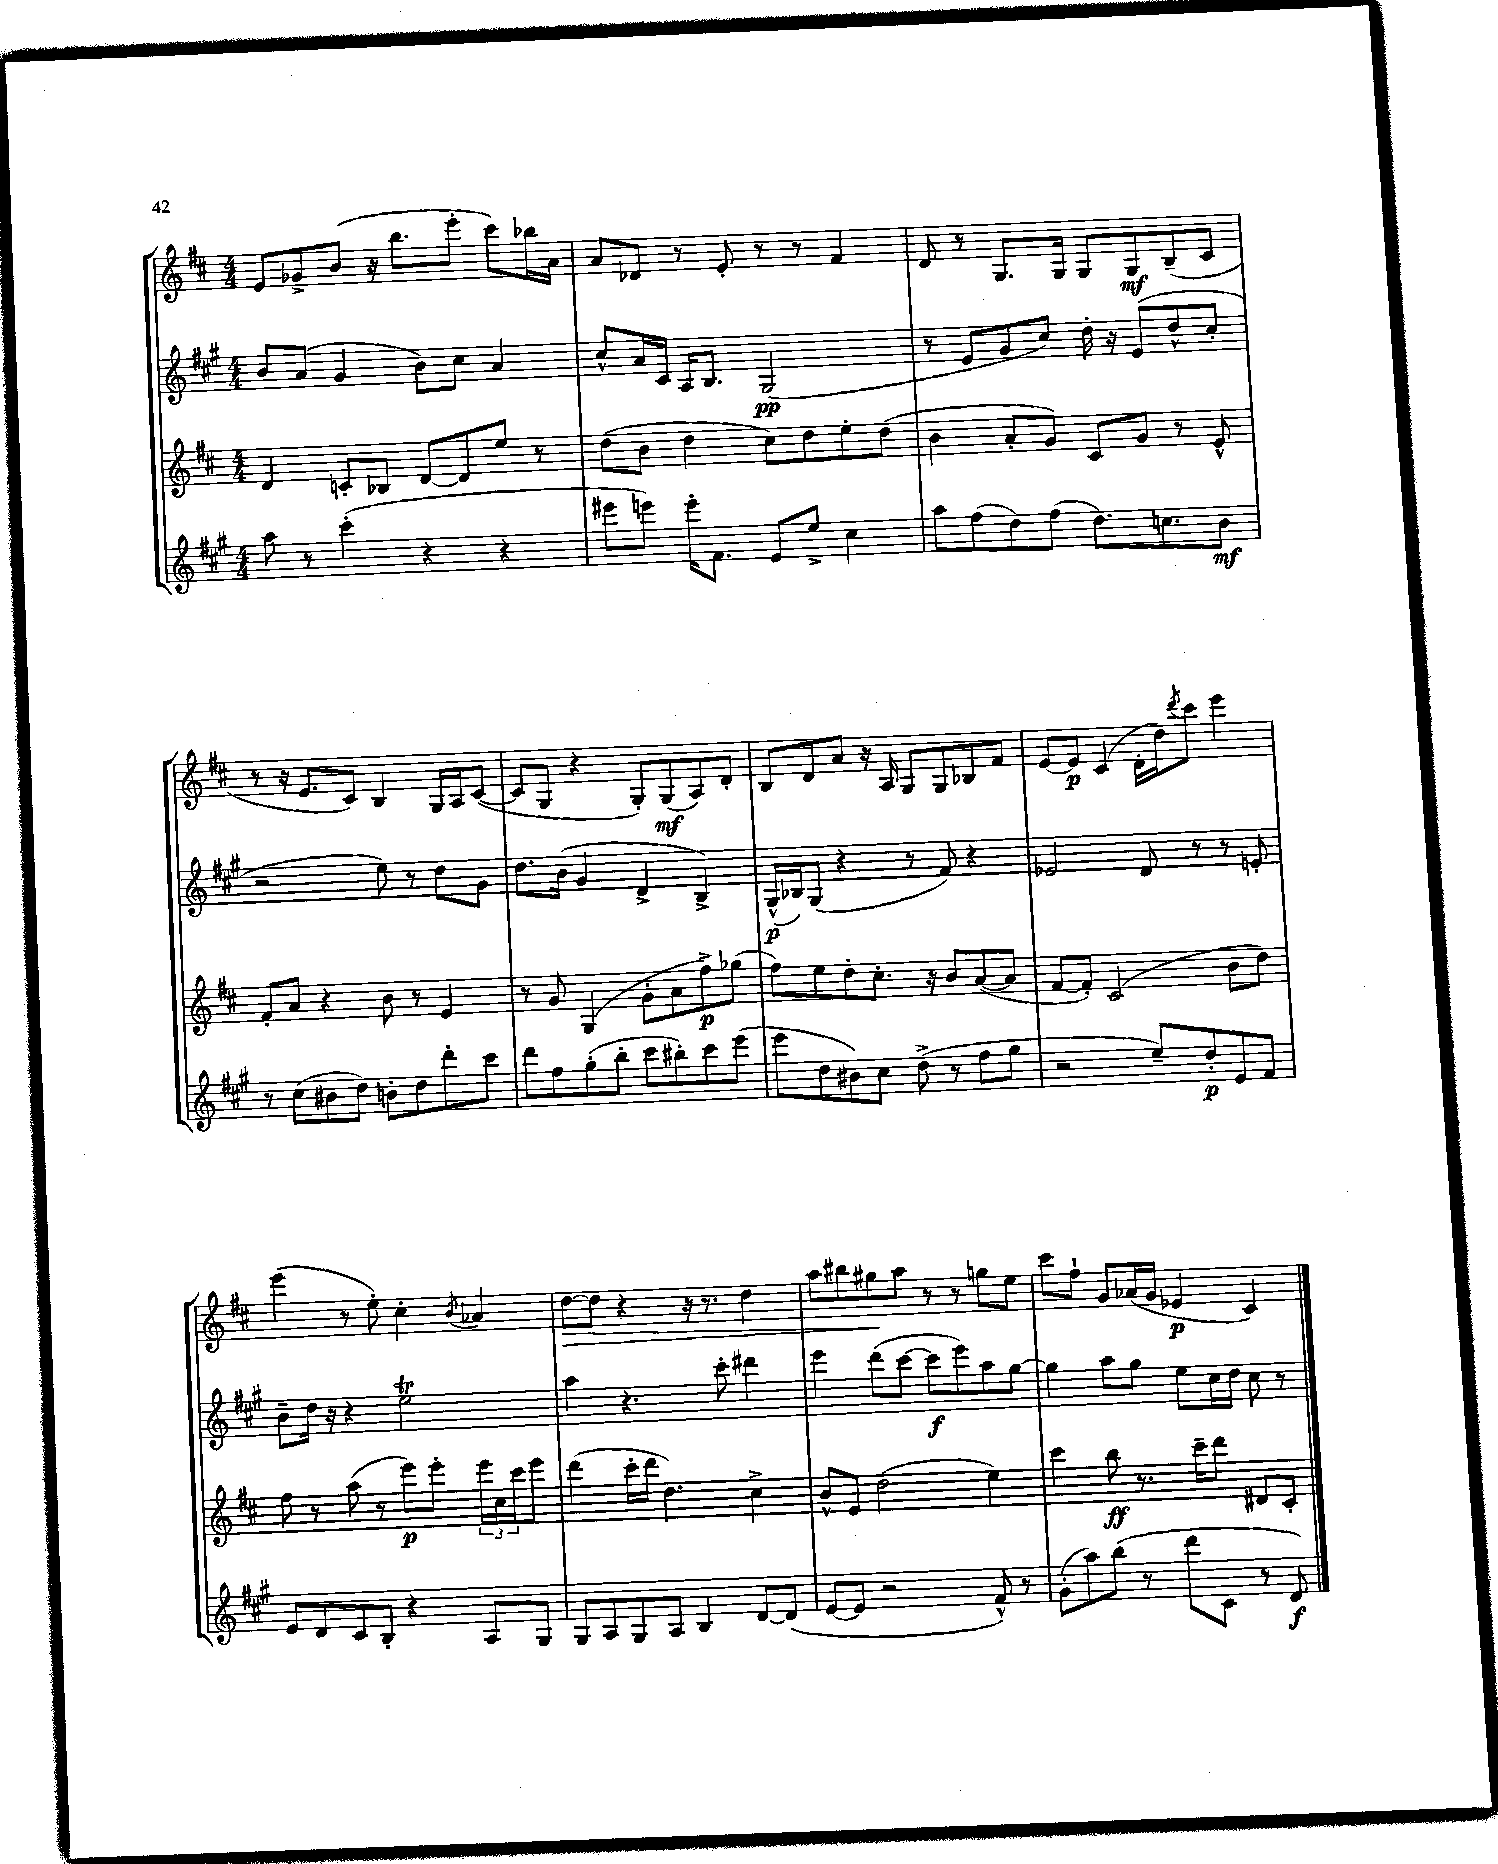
<<
\new StaffGroup <<
\new Staff = "s0" {
    \clef treble \key d \major \numericTimeSignature \time 4/4
    e'8 ges'8-> b'8( r16 b''8. e'''8-. cis'''8) bes''16 a'16 |
    a'8 des'8 r8 e'8-. r8 r8 fis'4 |
    d'8 r8 g8. g16 g8 g8\mf b8--( cis'8 |
    r8 r16 e'8. cis'8) b4 g16 a16 cis'8~( |
    cis'8 g8 r4 g8-.) g8\mf( a8) d'8-. |
    b8 d'8 a'8 r16 a16 g8 g8 bes8 fis'8 |
    e'8~ e'8\p cis'4( d'16-. d''16) \acciaccatura { d'''8 } cis'''8 e'''4 |
    e'''4( r8 e''8-.) cis''4-. \acciaccatura { b'8 } aes'4 |
    d''8~\> d''8 r4 r16 r8. d''4 |
    a''8 bis''8 gis''8\! a''8 r8 r8 g''8 e''8 |
    cis'''8 fis''8-! g'8 aes'16( g'16 ees'4\p cis'4) \bar "|." |
}
\new Staff = "s1" {
    \clef treble \key a \major \numericTimeSignature \time 4/4
    b'8 a'8( gis'4 b'8) cis''8 a'4 |
    cis''8-^ a'16 cis'16 a16 b8. gis2\pp( |
    r8 e'8 gis'8 cis''8) d''16-. r16 e'8( d''8-^ cis''8-. |
    r2 e''8) r8 d''8 gis'8 |
    d''8. b'16( gis'4 d'4-> b4->) |
    gis16-^\p( bes16) gis8( r4 r8 fis'8) r4 |
    ees'2 d'8 r8 r8 e'8-. |
    b'8-- d''16 r16 r4 e''2\trill |
    a''4 r4. cis'''8-. dis'''4 |
    e'''4 d'''8( cis'''8~ cis'''8\f e'''8) a''8 gis''8~ |
    gis''4 a''8 gis''8 e''8 cis''16 d''16 cis''8 r8 \bar "|." |
}
\new Staff = "s2" {
    \clef treble \key d \major \numericTimeSignature \time 4/4
    d'4 c'8-. bes8 d'8~ d'8 e''8 r8 |
    d''8( b'8 d''4 cis''8) d''8 e''8-. d''8( |
    b'4 a'8-. g'8) cis'8 g'8 r8 e'8-^ |
    fis'8-. a'8 r4 b'8 r8 e'4 |
    r8 g'8 g4( g'8-. a'8 fis''8->\p) ges''8( |
    fis''8) e''8 d''8-. cis''8.-. r16 b'8 a'8~( a'8 |
    fis'8~ fis'8-.) cis'2( b'8 d''8) |
    fis''8 r8 a''8( r8 e'''8\p) e'''8-. \tuplet 3/2 { e'''16 cis''16 cis'''16 } e'''8 |
    d'''4( cis'''16-. d'''16 d''4.) cis''4-> |
    b'8-^ e'8 d''2( e''4) |
    cis'''4 b''8\ff r8. cis'''16-- d'''8 dis'8 cis'8-. \bar "|." |
}
\new Staff = "s3" {
    \clef treble \key a \major \numericTimeSignature \time 4/4
    a''8 r8 cis'''4-.( r4 r4 |
    eis'''8 e'''8) e'''16-. fis'8. e'8 e''8-> cis''4 |
    a''8 fis''8( d''8) fis''8( d''8.) c''8. b'8\mf |
    r8 cis''8( bis'8 d''8) b'8-. d''8 d'''8-. cis'''8 |
    d'''8 fis''8 gis''8-.( b''8-. cis'''8 bis''8-.) cis'''8 e'''8( |
    e'''8 d''8 bis'8) cis''8 d''8->( r8 fis''8 gis''8 |
    r2 e''8--) d''8-.\p e'8 fis'8 |
    e'8 d'8 cis'8 b8-. r4 a8 gis8 |
    gis8 a8 gis8 a8 b4 d'8~ d'8( |
    e'8~ e'8 r2 fis'8-^) r8 |
    gis'8-.( a''8) b''8( r8 d'''8 cis'8 r8 d'8\f) \bar "|." |
}
>>
>>
\layout { \context { \Score \remove "Bar_number_engraver" } }
